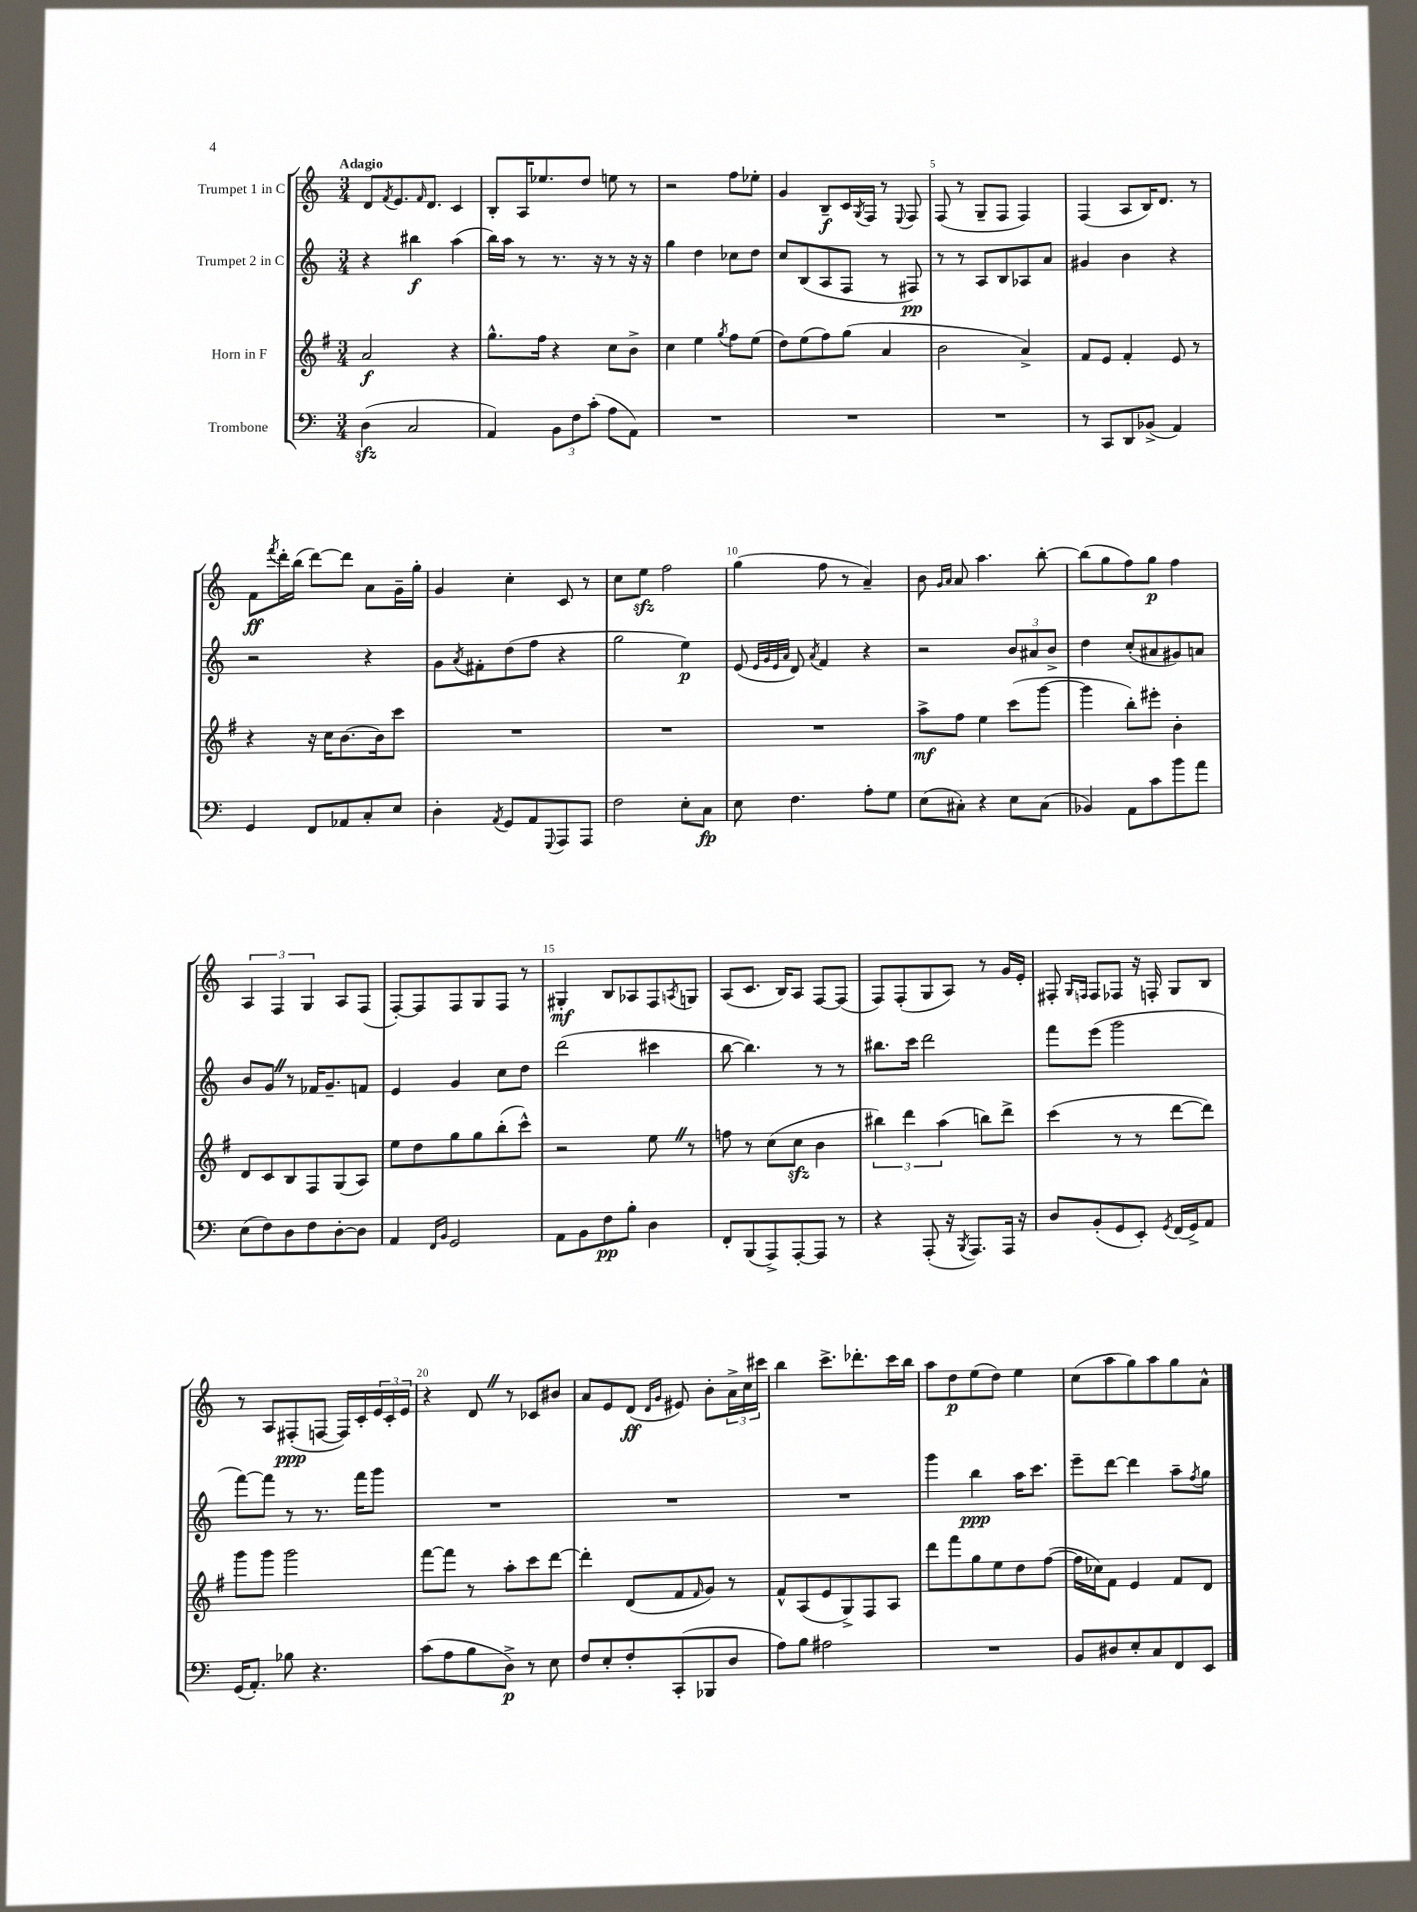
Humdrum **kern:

**kern	**kern	**kern	**kern
*staff4	*staff3	*staff2	*staff1
*clefF4	*clefG2	*clefG2	*clefG2
*k[]	*k[f#]	*k[]	*k[]
*M3/4	*M3/4	*M3/4	*M3/4
(4D	2a	4r	8d
.	.	.	8qf
.	.	.	8.e
2C	.	4bb#	.
.	.	.	16qqf
.	.	.	8.d
.	4r	(4aa	4c
=	=	=	=
4AA)	8.gg^^	16bb)	8B'
.	.	16aa	.
.	.	8r	16A
.	16ff#	.	8.ee-
12BB	4r	8.r	.
12F	.	.	.
.	.	.	8dd
(12c'	.	.	.
.	.	16r	.
8A	8cc	8r	8ee
8AA)	8b^	16r	8r
.	.	16r	.
=	=	=	=
2.r	4cc	4gg	2r
.	4ee	4dd	.
.	8qgg	.	.
.	8ff#	8cc-	8ff
.	(8ee	8dd	8ee-'
=	=	=	=
2.r	8dd)	8cc	4g
.	(8ee	(8B	.
.	8ff#)	8A	8B~
.	(8gg	8F	16c
.	.	.	8qG
.	.	.	16F
.	4a	8r	8r
.	.	.	8qqE
.	.	8F#)	8F
=	=	=	=
2.r	2b	8r	(8F
.	.	8r	8r
.	.	8A	8G~
.	.	8B	8F
.	4a^)	8A-	4F)
.	.	8a	.
=	=	=	=
8r	8f#	4g#	(4F
8CC	8e	.	.
8DD	4f#'	4b	8A
(8BB-^	.	.	16B)
.	.	.	8.d
4AA)	8e	4r	.
.	8r	.	8r
=	=	=	=
4GG	4r	2r	8f
.	.	.	8qfff
.	.	.	16ddd'
.	.	.	(16bb
8FF	16r	.	[8ddd)
.	16cc	.	.
8AA-	[8.b	.	8ddd]
8C'	.	4r	8a
.	16b]	.	.
8E	8ccc	.	16g~
.	.	.	16gg'
=	=	=	=
4D'	2.r	8g	4g
.	.	8qa	.
.	.	8f#'	.
8qAA	.	.	.
8GG	.	(8dd	4cc'
8AA	.	8ff	.
8qqGGG	.	.	.
8AAA	.	4r	8c
8AAA	.	.	8r
=	=	=	=
2F	2.r	2gg	8cc
.	.	.	8ee
.	.	.	2ff
8E'	.	4ee)	.
8C	.	.	.
=	=	=	=
8E	2.r	(8e	(4gg
.	.	32qqe	.
.	.	32qqg	.
.	.	32qqe	.
.	.	32qqa	.
4.F	.	8d)	.
.	.	8qa	.
.	.	4f	8ff
.	.	.	8r
8A'	.	4r	4a~)
8G	.	.	.
=	=	=	=
(8E	8aa^	2r	8b
.	.	.	16qqg
.	.	.	16qqa
8C#')	8ff#	.	8a
4r	4ee	.	4.aa
8E	(8ccc	12b	.
.	.	12a#	.
(8C#	[8ggg	.	[8bb'
.	.	12b^	.
=	=	=	=
4BB-)	4ggg]	4dd	(8bb]
.	.	.	8gg
8AA	8bb')	(8cc'	8ff)
8c	8eee#'	8a#	8gg
8b	4b'	8g#)	4ff
8a	.	8a	.
=	=	=	=
(8E	8d	8b	6A
8F)	8c	8g	.
.	.	.	6F
8D	8B	8r	.
.	.	.	6G
8F	8F#	16f-	.
.	.	8.g~	.
[8D'	(8G	.	8A
8D]	8A)	8f	(8F
=	=	=	=
4AA	8ee	4e	[8F')
.	8dd	.	8F]
16qqFF	.	.	.
16qqBB	.	.	.
2GG	8gg	4g	8F
.	8gg	.	8G
.	(8bb'	8cc	8F
.	8ccc^^)	8dd	8r
=	=	=	=
8AA	2r	(2ddd	4G#'
8BB	.	.	.
8F	.	.	8B
8B'	.	.	8A-
4D	8ee	4ccc#	8F
.	.	.	8qA
.	8r	.	8G
=	=	=	=
8FF'	8ff	[8bb	(8A
(8BBB	8r	4.bb])	8.c
8AAA^)	(8cc	.	.
.	.	.	16B)
[8AAA'	8cc	.	8A
8AAA]	4b	8r	[8F
8r	.	8r	(8F]
=	=	=	=
4r	6bb#)	8.bb#	8F)
.	.	.	(8F'
.	6ddd	.	.
.	.	16ccc	.
(8AAA'	.	2ddd	8G
.	(6aa	.	.
16r	.	.	8A)
8qBBB	.	.	.
8.AAA)	.	.	.
.	8bb)	.	8r
16AAA	8ddd^	.	16g
16r	.	.	16e'
=	=	=	=
8D	(4ccc	8fff	8F#'
.	.	.	16qqG
.	.	.	16qqF
(8BB'	.	(8eee	8F
8GG	8r	2ggg	8F-
8EE')	8r	.	16r
.	.	.	16F'
8qGG	.	.	.
(16FF	[8ddd	.	8G
16GG^)	.	.	.
8AA	8ddd])	.	8B
=	=	=	=
(16GG	8ggg	[8fff)	8r
8.AA')	.	.	.
.	8ggg	8fff]	8A
8B-	2ggg	8r	(8F#'
4.r	.	8.r	[8F
.	.	.	16F])
.	.	16fff	16c'
.	.	8ggg	24e
.	.	.	24c'
.	.	.	24e
=	=	=	=
(8c	[8fff#	2.r	4r
8A	8fff#]	.	.
8B	8r	.	8d
8D^)	8aa'	.	8r
8r	8ccc	.	8c-
8E	[8ddd	.	8b#
=	=	=	=
8F	4ddd']	2.r	8a
8E'	.	.	8e
8F'	(8d	.	(8d
.	.	.	16qqd
.	.	.	16qqg
(8CC'	8f#	.	8e#)
.	16qqf#	.	.
8BBB-	8g)	.	8b'
8D	8r	.	24a^
.	.	.	24cc
.	.	.	24ccc#
=	=	=	=
8A)	8f#^^	2.r	4bb
8B	(8A	.	.
2A#	8e	.	8.ccc^
.	8G^)	.	.
.	.	.	8.ddd-'
.	8F#	.	.
.	8A	.	16ccc
.	.	.	16bb
=	=	=	=
2.r	8ddd	4ggg	8aa
.	8fff#	.	8dd
.	8gg	4bb	(8ee
.	8ee	.	8dd)
.	8dd	16aa	4ee
.	.	8.ccc	.
.	([8ff#	.	.
=	=	=	=
8BB	16ff#]	8eee~	(8cc
.	16cc-)	.	.
8D#	8f#	[8ddd	8aa
8E'	4e	4ddd]	8gg)
8C	.	.	8aa
8FF	8f#	8aa~	8gg
.	.	8qff	.
8EE	8d	8gg	8a^^
==	==	==	==
*-	*-	*-	*-
